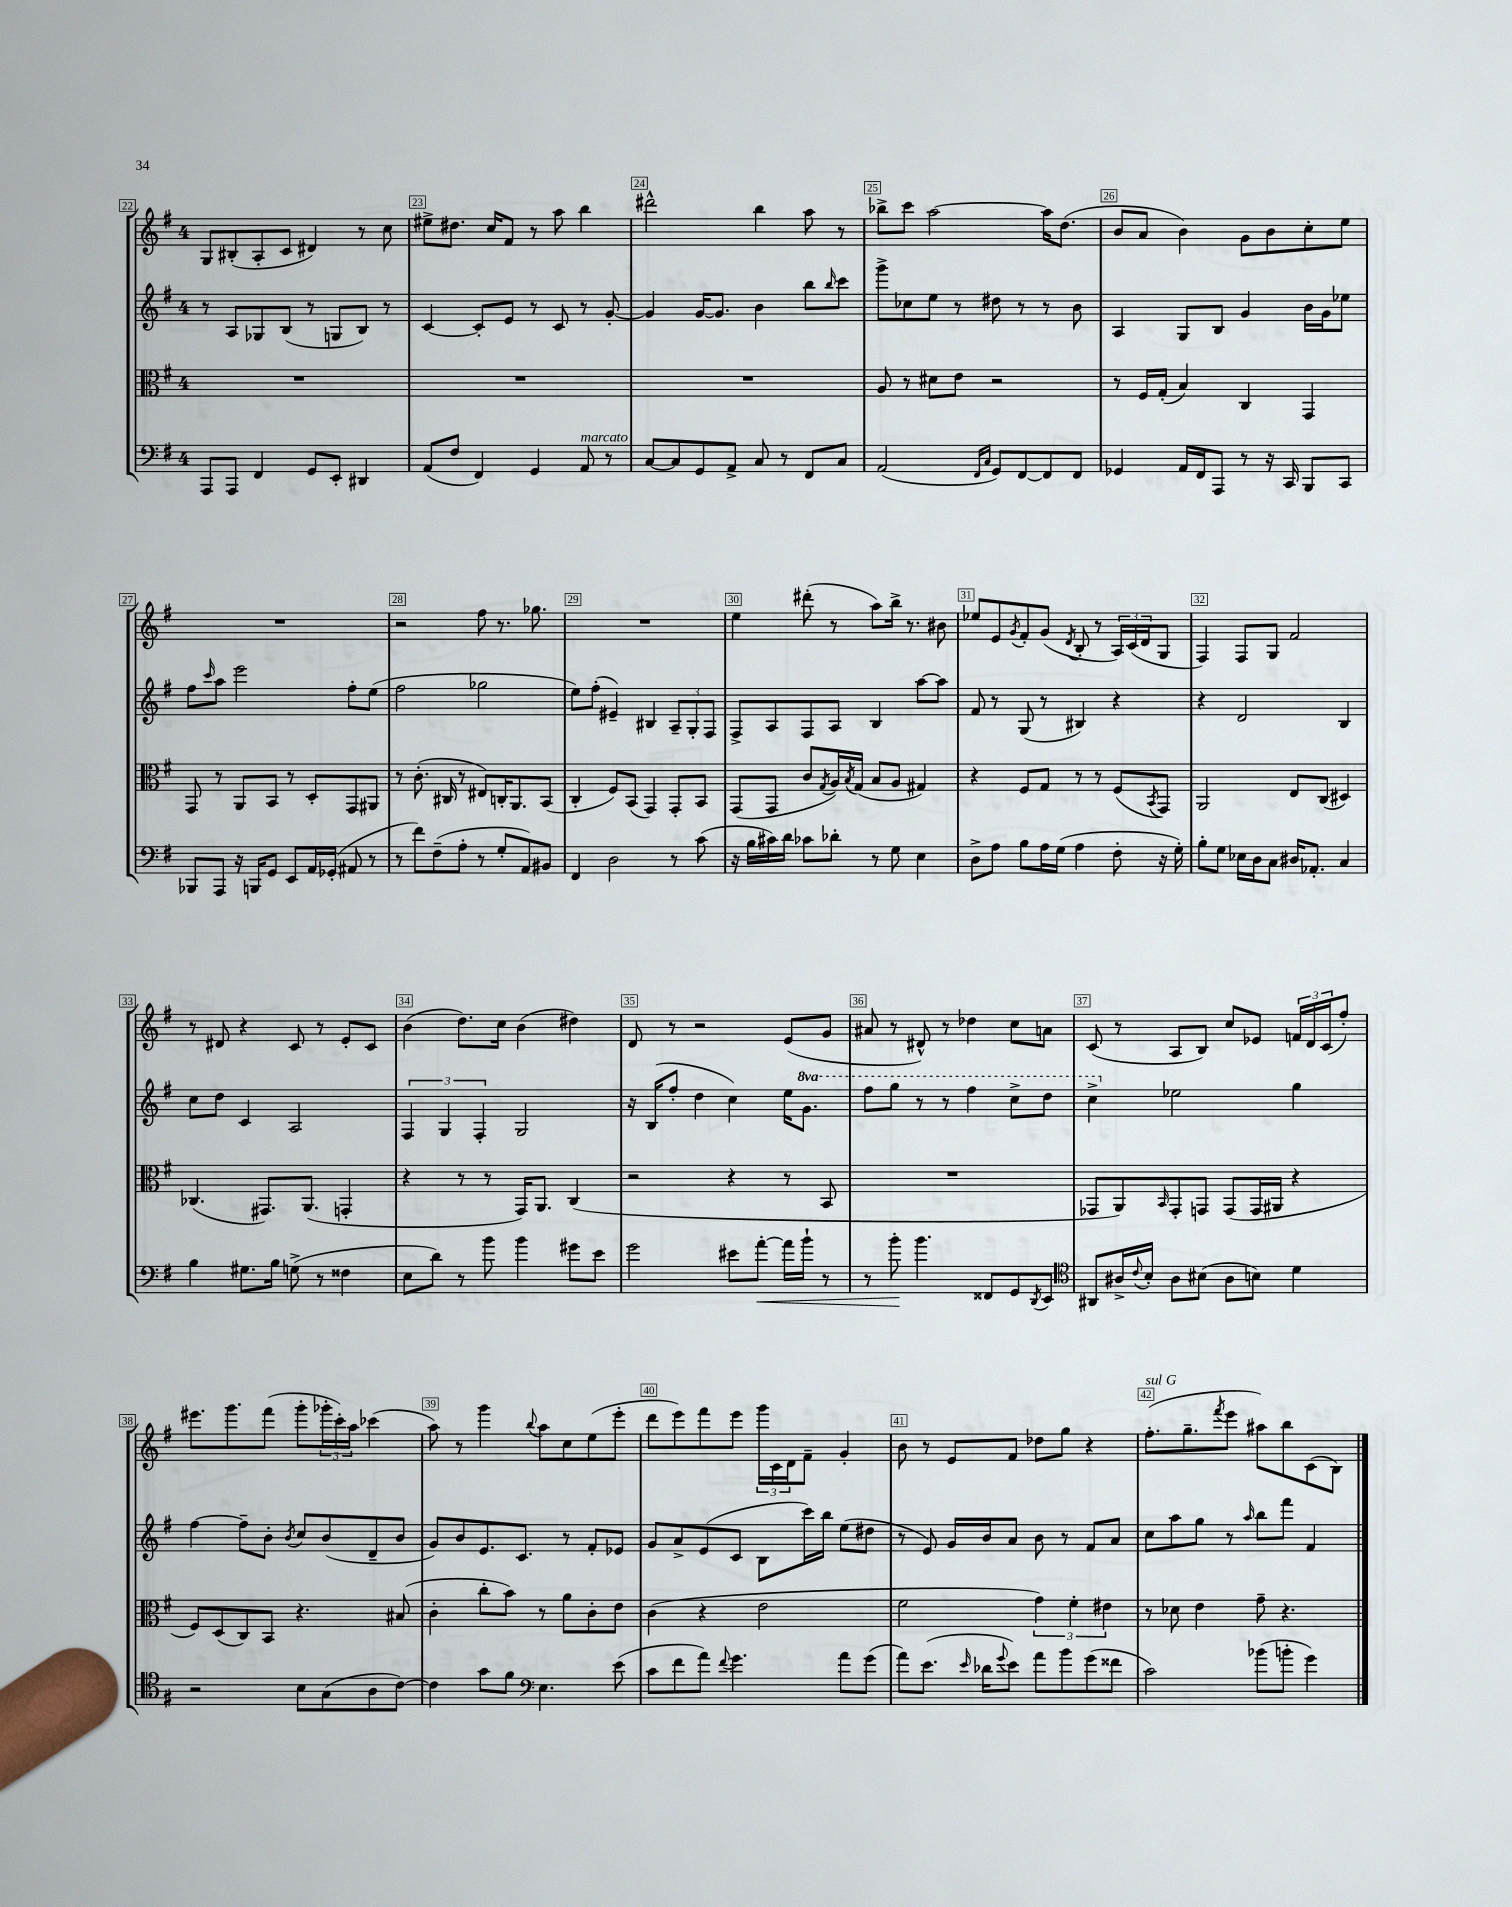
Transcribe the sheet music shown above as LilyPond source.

<<
\new StaffGroup <<
\new Staff = "s0" {
    \clef treble \key g \major \once \override Staff.TimeSignature.style = #'single-digit \time 4/4
    g8 bis8-.( a8-. c'8 dis'4) r8 c''8 |
    eis''8-> dis''8. c''16 fis'8 r8 a''8 b''4 |
    dis'''2-^ b''4 a''8 r8 |
    bes''8-> c'''8 a''2~ a''16 d''8.( |
    b'8 a'8 b'4) g'8 b'8 c''8-. e''8 |
    R1 |
    r2 fis''8 r8. ges''8. |
    R1 |
    e''4 dis'''8-.( r8 a''8) b''16-> r8. bis'8 |
    ees''8 e'8 \acciaccatura { g'8 } fis'8-. g'8( \acciaccatura { d'8 } b8-. r8 \tuplet 3/2 { a16) c'16( d'16 } g8 |
    fis4) fis8 g8 fis'2 |
    r8 dis'8 r4 c'8 r8 e'8-. c'8 |
    b'4( d''8.) c''16 b'4( dis''4) |
    d'8 r8 r2 e'8( g'8 |
    ais'8 r8 dis'8-^) r8 des''4 c''8 a'8 |
    c'8( r8 a8 b8) c''8 ees'8 \tuplet 3/2 { f'16 d'16 c'16( } fis''8-.) |
    eis'''8. g'''8. fis'''8( g'''8-. \tuplet 3/2 { ges'''16-. c'''16-.) a''16 } ces'''4( |
    a''8) r8 g'''4 \appoggiatura { b''8 } a''8 c''8 e''8( e'''8-. |
    d'''8 e'''8) fis'''8 e'''8 \tuplet 3/2 { g'''16 c'16 d'16 } fis'8-- g'4-. |
    b'8 r8 e'8 fis'8 des''8 g''8 r4 |
    fis''8.-.^\markup { \italic "sul G" }( g''8.-- \acciaccatura { fis'''8 } e'''8 ais''8) b''8 c'8( b8) \bar "|." |
}
\new Staff = "s1" {
    \clef treble \key g \major \once \override Staff.TimeSignature.style = #'single-digit \time 4/4 \set Staff.ottavationMarkups = #ottavation-simple-ordinals
    r8 a8 ges8 b8( r8 g8 b8) r8 |
    c'4~ c'8-. e'8 r8 c'8 r8 g'8~-. |
    g'4 g'16~ g'8. b'4 b''8 \grace { b''16 } c'''8 |
    g'''8-> ces''8 e''8 r8 dis''8 r8 r8 b'8 |
    a4 g8 b8 g'4 b'16 g'16 ees''8 |
    fis''8 \grace { c'''16 } a''8 e'''2 fis''8-. e''8( |
    fis''2 ges''2 |
    e''8) fis''8-.( eis'4--) bis4 \tuplet 3/2 { a8-- g8-. fis8 } |
    fis8-> a8 fis8 a8 b4 a''8~ a''8 |
    fis'8 r8 g8( r8 bis4) r4 |
    r4 d'2 b4 |
    c''8 d''8 c'4 a2 |
    \tuplet 3/2 { fis4 g4 fis4-. } g2 |
    r16 b16( fis''8-. d''4 c''4) e''16 \ottava #1 g''8. |
    fis'''8 g'''8 r8 r8 fis'''4 c'''8-> d'''8 |
    c'''4-> \ottava #0 ees''2 g''4 |
    fis''4~ fis''8-- b'8-. \acciaccatura { b'8 } c''8 b'8( d'8-- b'8 |
    g'8) b'8 e'8. c'8. r8 fis'8-. ees'8 |
    g'8 a'8-> e'8( c'8 b8 c'''16) b''16 e''8( dis''8 |
    r8 e'8) g'16 b'16 a'8 b'8 r8 fis'8 a'8 |
    c''8 a''8 g''8 r8 \grace { a''16 } b''8 fis'''8 fis'4 \bar "|." |
}
\new Staff = "s2" {
    \clef alto \key g \major \once \override Staff.TimeSignature.style = #'single-digit \time 4/4
    R1 |
    R1 |
    R1 |
    a8 r8 dis'8 e'8 r2 |
    r8 fis16 g16-.( b4) c4 g,4 |
    g,8 r8 a,8 b,8 r8 d8-. g,8 ais,8 |
    r8 c'8.-.( cis16 r8 eis8) c16-. a,8. b,8( |
    c4-. fis8) b,8( g,4) g,8-. b,8 |
    g,8( g,8 c'8 \acciaccatura { g8 } a16) \acciaccatura { b8 } g16( b8 a8 gis4) |
    r4 fis8 g8 r8 r8 fis8( \acciaccatura { b,8 } g,8) |
    a,2 e8 c8( dis4) |
    ces4.( gis,8.) a,8.( g,4-. |
    r4 r8 r8 g,16) a,8. c4( |
    r2 r4 r8 b,8 |
    R1 |
    ges,8 a,8) \grace { b,16 } ges,8-. g,8 g,8( g,16 ais,16 r4 |
    fis8) d8( c8) b,8 r4. bis8( |
    c'4-. c''8-. b'8) r8 a'8 c'8-. e'8 |
    c'4( r4 e'2 |
    fis'2 \tuplet 3/2 { g'4) fis'4-. eis'4 } |
    r8 des'8 e'4 g'8-- r4. \bar "|." |
}
\new Staff = "s3" {
    \clef bass \key g \major \once \override Staff.TimeSignature.style = #'single-digit \time 4/4
    a,,8 a,,8 fis,4 g,8 e,8-. dis,4 |
    a,8( fis8 fis,4) g,4 a,8^\markup { \italic "marcato" } r8 |
    c8~ c8 g,8 a,8-> c8 r8 fis,8 c8 |
    a,2( \grace { fis,16 c16 } g,8) fis,8~ fis,8 fis,8 |
    ges,4 a,16 fis,16 a,,8 r8 r16 c,16 b,,8 c,8 |
    bes,,8 a,,8 r16 b,,16 g,8 e,8 a,16 ges,16-.( ais,8 r8 |
    r8 fis'8) fis8--( a8-. r8 g8-. a,8) bis,8 |
    fis,4 d2 r8 c'8( |
    r16 b16 cis'16) d'16 ces'8 des'8-. r8 g8 e4 |
    d8-> a8 b8 a16 g16( a4 fis8-. r16 g16-.) |
    b8-. g8 ees16 d16 c8 dis16 aes,8.-. c4 |
    b4 gis8. b16 g8->( r8 fisis4 |
    e8 d'8) r8 b'8 b'4 gis'8 e'8 |
    g'2 eis'8 a'8~-.\< a'16 b'16-! r8 |
    r8 b'8-.\! b'4. fisis,8 g,8 \acciaccatura { d,8 } e,8 |
    \clef tenor ais,8 ais16-> \appoggiatura { c'8 } b16-. ais8 bis8( ais8 b8) d'4 |
    r2 b8 g8( a8 c'8~) |
    c'4 g'8 fis'8 \clef bass e4. e'8( |
    c'8 fis'8 a'8) \appoggiatura { fis'8 } g'4. a'8 g'8( |
    a'8) e'8.( \grace { e'16 } des'16 \appoggiatura { g'8 } e'8) a'8 b'8 g'8( fisis'8 |
    c'2) bes'8( b'8-. g'4) \bar "|." |
}
>>
>>
\layout { \context { \Score currentBarNumber = #22 \override BarNumber.break-visibility = ##(#f #t #t) barNumberVisibility = #all-bar-numbers-visible \override BarNumber.stencil = #(make-stencil-boxer 0.1 0.3 ly:text-interface::print) } }
